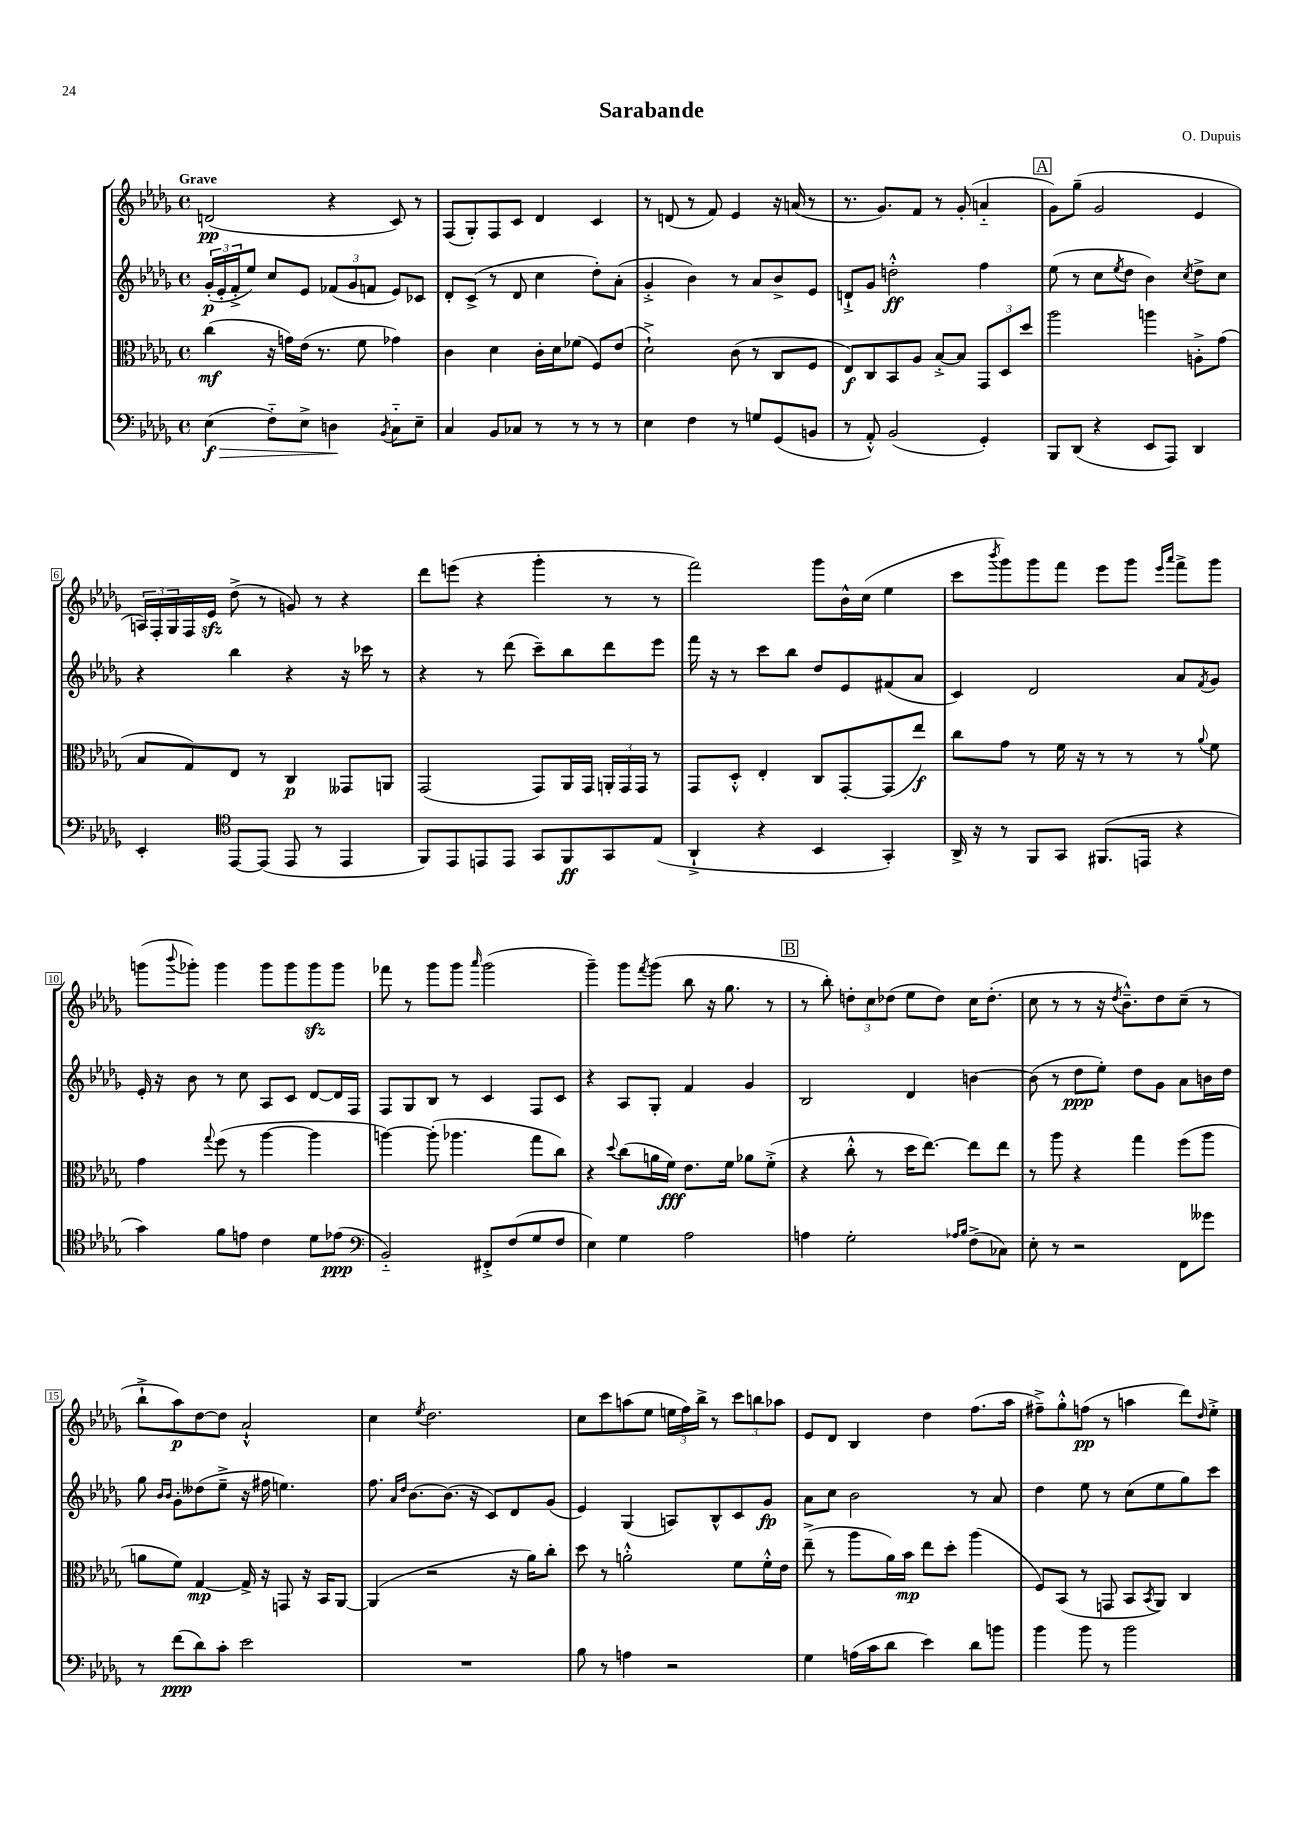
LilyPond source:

\header { title = "Sarabande" composer = "O. Dupuis" }
<<
\new StaffGroup <<
\new Staff = "s0" {
    \clef treble \key des \major \defaultTimeSignature \time 4/4 \tempo "Grave"
    d'2\pp( r4 c'8) r8 |
    f8( ges8-.) f8 c'8 des'4 c'4 |
    r8 d'8( r8 f'8) ees'4 r16 a'16( r8 |
    r8. ges'8.) f'8 r8 ges'8-.( a'4-_ |
    \mark \markup { \box "A" } ges'8) ges''8--( ges'2 ees'4 |
    \tuplet 3/2 { a16) f16-. ges16 } f16 ees'16\sfz des''8->( r8 g'8) r8 r4 |
    des'''8 e'''8( r4 ges'''4-. r8 r8 |
    f'''2) ges'''8 bes'16-^ c''16( ees''4 |
    c'''8 \acciaccatura { bes'''8 } ges'''8) ges'''8 f'''8 ees'''8 ges'''8 \grace { ees'''16 aes'''16 } f'''8-> ges'''8 |
    g'''8( \appoggiatura { bes'''8 } ges'''8-.) ges'''4 ges'''8 ges'''8 ges'''8\sfz ges'''8 |
    fes'''8 r8 ges'''8 ges'''8 \grace { aes'''16 } ges'''2( |
    ges'''4--) ges'''8 \acciaccatura { f'''8 } ges'''8( bes''8 r16 ges''8. r8 |
    \mark \markup { \box "B" } r8 bes''8-.) \tuplet 3/2 { d''8-. c''8 des''8( } ees''8 des''8) c''16 des''8.-.( |
    c''8 r8 r8 r16 \acciaccatura { des''8 } bes'8.---^) des''8 c''8--( r8 |
    bes''8-!-> aes''8\p) des''8~ des''8 aes'2-!-^ |
    c''4 \acciaccatura { ees''8 } des''2. |
    c''8 c'''8 a''8( ees''8 \tuplet 3/2 { e''16 f''16) bes''16-> } r8 \tuplet 3/2 { c'''8 b''8 aes''8 } |
    ees'8 des'8 bes4 des''4 f''8.( aes''16 |
    fis''8--->) ges''8-.-^ f''8\pp( r8 a''4 des'''8) \grace { des''16 } ees''8-.-> \bar "|." |
}
\new Staff = "s1" {
    \clef treble \key des \major \defaultTimeSignature \time 4/4
    \tuplet 3/2 { ges'16-.\p( ees'16-. f'16-.-> } ees''8) c''8 ees'8 \tuplet 3/2 { fes'8( ges'8 f'8 } ees'8) ces'8 |
    des'8-. c'8->( r8 des'8 c''4 des''8-.) aes'8-.( |
    ges'4-.-> bes'4) r8 aes'8 bes'8-> ees'8 |
    d'8-!-> ges'8 d''2-.-^\ff f''4 |
    \mark \markup { \box "A" } ees''8( r8 c''8 \acciaccatura { ees''8 } des''8 bes'4) \acciaccatura { c''8 } des''8-> c''8 |
    r4 bes''4 r4 r16 ces'''16 r8 |
    r4 r8 des'''8( c'''8--) bes''8 des'''8 ees'''8 |
    f'''16 r16 r8 c'''8 bes''8 des''8 ees'8 fis'8( aes'8 |
    c'4) des'2 aes'8 \acciaccatura { f'8 } ges'8 |
    ees'16-. r16 bes'8 r8 c''8 aes8 c'8 des'8~ des'16 f16 |
    f8 ges8 bes8 r8 c'4 f8 c'8 |
    r4 aes8 ges8-. f'4 ges'4 |
    \mark \markup { \box "B" } bes2 des'4 b'4~ |
    b'8( r8 des''8\ppp ees''8-.) des''8 ges'8 aes'8 b'16 des''16 |
    ges''8 \grace { bes'16 bes'16 } ges'8-. deses''8( ees''8---> r16 fis''16 e''4.) |
    f''8. \grace { aes'16 des''16 } bes'8.~ bes'8.( r16 c'8) des'8 ges'8( |
    ees'4) ges4( a8) bes8-^ c'8 ges'8\fp |
    aes'8 c''8 bes'2 r8 aes'8 |
    des''4 ees''8 r8 c''8( ees''8 ges''8) c'''8 \bar "|." |
}
\new Staff = "s2" {
    \clef alto \key des \major \defaultTimeSignature \time 4/4
    c''4\mf( r16 g'16) ees'16( r8. f'8 ges'4) |
    c'4 des'4 c'16-. des'16 fes'8( f8) ees'8( |
    des'2-!->) c'8( r8 c8 f8 |
    ees8\f) c8 bes,8 aes8 bes8~-.-> bes8 \tuplet 3/2 { ges,8 des8 des''8 } |
    \mark \markup { \box "A" } aes''2 a''4 a8-.-> ges'8( |
    bes8 ges8) ees8 r8 c4\p geses,8 a,8 |
    ges,2( ges,8) aes,16 ges,16 \tuplet 3/2 { a,16-. ges,16 ges,16 } r8 |
    ges,8 des8-.-^ ees4-. c8 ges,8~-. ges,8( ees''8\f) |
    c''8 ges'8 r8 f'16 r16 r8 r8 r8 \appoggiatura { aes'8 } f'8 |
    ges'4 \appoggiatura { ges''8 } f''8( r8 aes''4~ aes''4 |
    a''4~) a''8-.( aes''4. ges''8 c''8) |
    r4 \appoggiatura { des''8 } c''8( a'16 f'16\fff) ees'8. f'16 aes'8 f'8-.->( |
    \mark \markup { \box "B" } r4 c''8-.-^ r8 des''16 ees''8.~) ees''8 ees''8 |
    r8 aes''8 r4 ges''4 f''8( aes''8 |
    a'8 f'8) ges4~\mp ges16-> r16 g,8 r16 bes,16 aes,8~ |
    aes,4( r2 r16 aes'16) c''8-. |
    des''8 r8 a'2-.-^ f'8 f'16-.-^ ees'16 |
    ees''8--->( r8 aes''8 aes'16) bes'16\mp ees''8 des''8-. aes''4( |
    f8) bes,8( r8 g,8 bes,8 \acciaccatura { bes,8 } aes,8) c4 \bar "|." |
}
\new Staff = "s3" {
    \clef bass \key des \major \defaultTimeSignature \time 4/4
    ees4\f\>( f8-_) ees8-> d4\! \acciaccatura { bes,8 } c8-_ ees8-- |
    c4 bes,8 ces8 r8 r8 r8 r8 |
    ees4 f4 r8 g8 ges,8( b,8 |
    r8 aes,8-.-^) bes,2( ges,4-.) |
    \mark \markup { \box "A" } bes,,8 des,8( r4 ees,8 aes,,8) des,4 |
    ees,4-. \clef tenor ees,8~ ees,8( ees,8 r8 ees,4 |
    f,8) ees,8 e,8 e,8 ges,8 f,8\ff ges,8 ees8( |
    aes,4-!-> r4 bes,4 ges,4-.) |
    aes,16-> r16 r8 f,8 ges,8 fis,8.( e,16 r4 |
    ges'4) f'8 e'8 c'4 des'8 ees'8\ppp( |
    \clef bass bes,2-_) fis,8-.-> f8( ges8 f8 |
    ees4) ges4 aes2 |
    \mark \markup { \box "B" } a4 ges2-. \grace { aes16 bes16 } f8->( ces8) |
    ees8-. r8 r2 f,8 geses'8 |
    r8 f'8\ppp( des'8) c'8-. ees'2 |
    R1 |
    bes8 r8 a4 r2 |
    ges4 a16( c'16 des'8 ees'4) des'8 b'8 |
    bes'4 bes'8 r8 bes'2 \bar "|." |
}
>>
>>
\layout { \context { \Score \override BarNumber.stencil = #(make-stencil-boxer 0.1 0.3 ly:text-interface::print) } }
